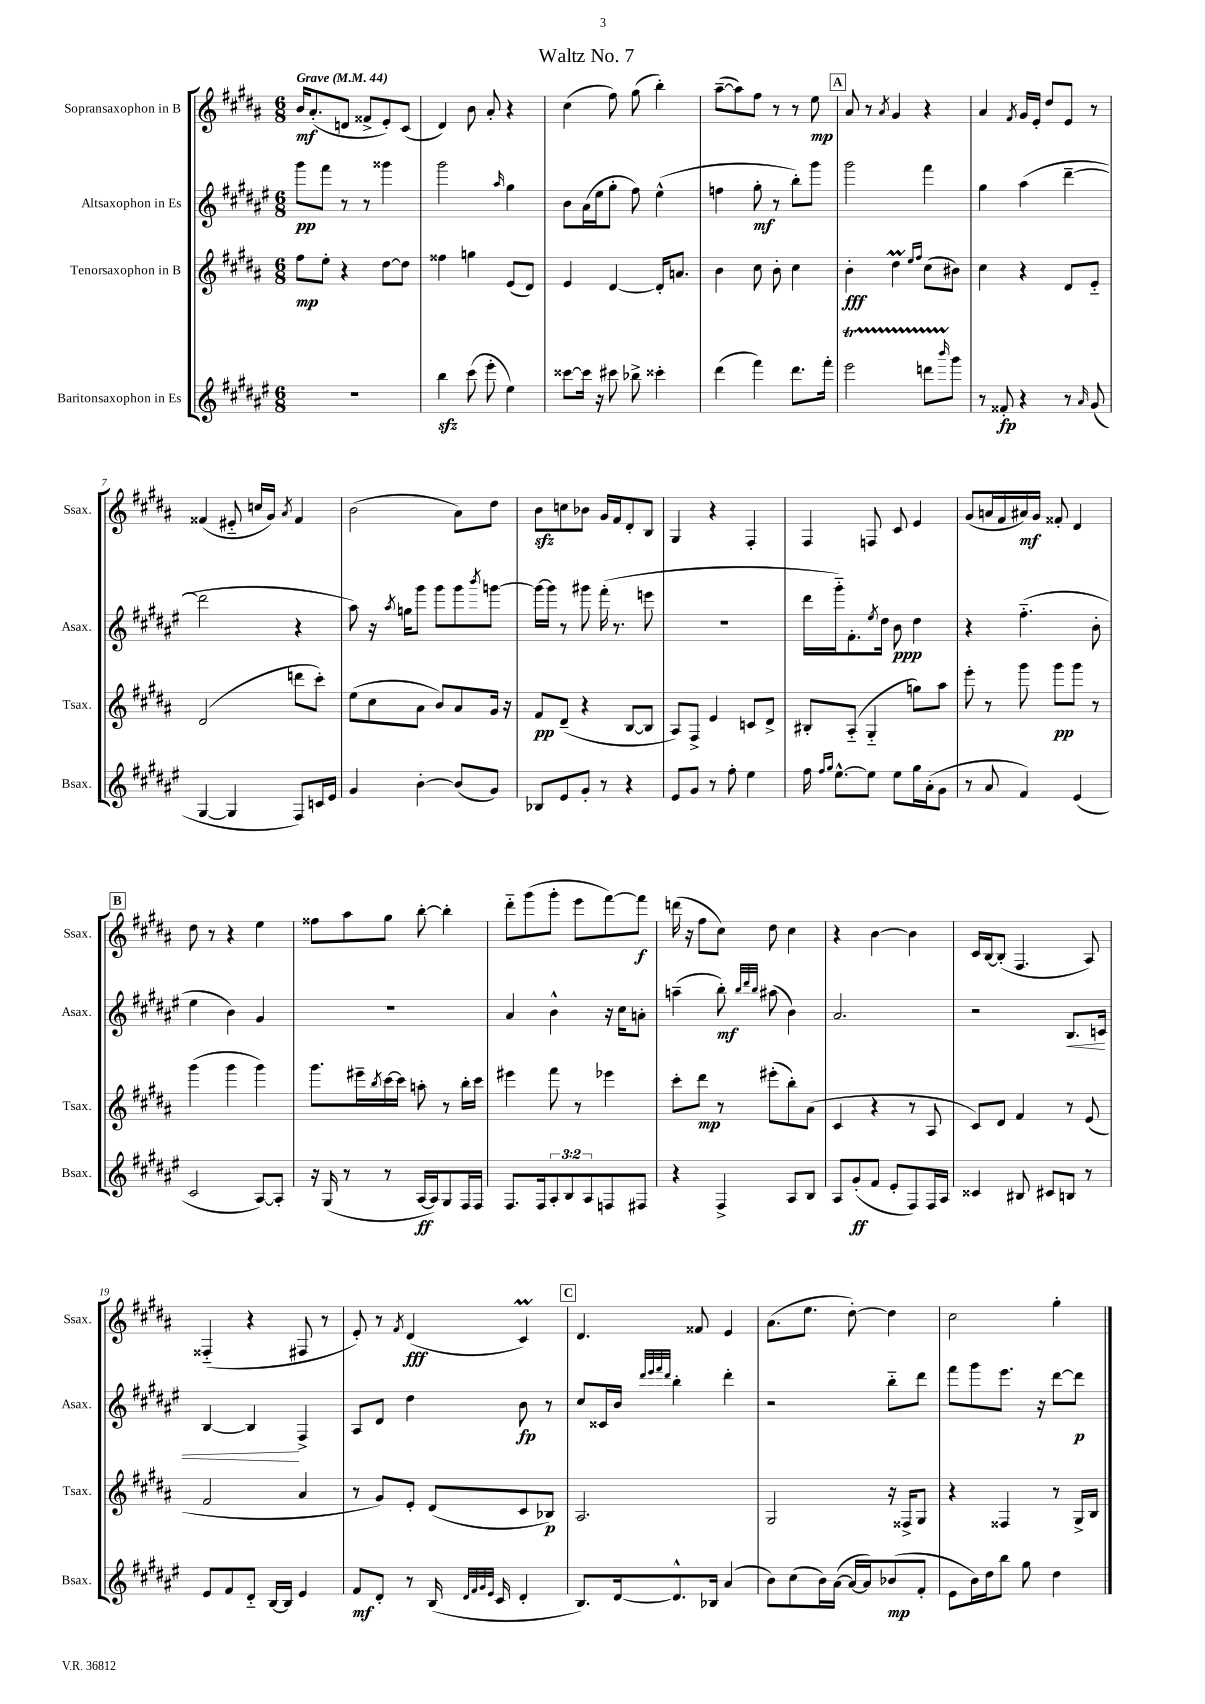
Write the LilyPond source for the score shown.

\header { title = "Waltz No. 7" }
<<
\new StaffGroup <<
\new Staff = "s0" \with { instrumentName = "Sopransaxophon in B" shortInstrumentName = "Ssax." } {
    \clef treble \key b \major \numericTimeSignature \time 6/8 \tempo "Grave" 4 = 44
    b'16\mf ais'8.-.( d'8 fisis'8-> e'8-.) cis'8( |
    dis'4) b'8 ais'8-. r4 |
    cis''4( fis''8) gis''8( b''4-.) |
    ais''8~--( ais''8) fis''8 r8 r8 e''8\mp |
    \mark \markup { \box "A" } ais'8 r8 \acciaccatura { ais'8 } gis'4 r4 |
    ais'4 \acciaccatura { fis'8 } gis'16 e'16-. dis''8 e'8 r8 |
    fisis'4( eis'8-_ c''16 gis'16) \acciaccatura { ais'8 } fisis'4 |
    b'2( ais'8) dis''8 |
    b'8\sfz c''8 bes'8 gis'16 fis'16 dis'8-. b8 |
    gis4 r4 fis4-. |
    fis4 f8 cis'8 e'4 |
    gis'8( a'16 fis'16 ais'16\mf) gis'16 fisis'8-. dis'4 |
    \mark \markup { \box "B" } dis''8 r8 r4 e''4 |
    fisis''8 ais''8 gis''8 b''8~-. b''4-. |
    dis'''8-_ gis'''8( gis'''8-. e'''8 fis'''8~) fis'''8\f |
    d'''16( r16 fis''8 cis''8) dis''8 cis''4 |
    r4 b'4~ b'4 |
    cis'16 b16~ b8-.( fis4. ais8) |
    fisis4-_( r4 fis8 r8 |
    e'8-.) r8 \acciaccatura { fis'8 } dis'4\fff( cis'4\prall) |
    \mark \markup { \box "C" } dis'4. fisis'8 e'4 |
    ais'8.( e''8. dis''8~-.) dis''4 |
    cis''2 gis''4-. \bar "|." |
}
\new Staff = "s1" \with { instrumentName = "Altsaxophon in Es" shortInstrumentName = "Asax." } {
    \clef treble \key fis \major \numericTimeSignature \time 6/8
    gis'''8\pp fis'''8 r8 r8 gisis'''4 |
    gis'''2 \grace { ais''16 } gis''4 |
    b'8 ais'16( eis''16 gis''8-. fis''8) eis''4-^( |
    f''4 gis''8-.\mf r8 b''8-.) gis'''8 |
    \mark \markup { \box "A" } gis'''2 fis'''4 |
    gis''4 ais''4( dis'''4~-- |
    dis'''2 r4 |
    ais''8) r16 \acciaccatura { ais''8 } g''16 gis'''8 gis'''8 gis'''8 \acciaccatura { b'''8 } g'''8~ |
    g'''16~ g'''16 r8 gis'''8 fis'''16-.( r8. e'''8 |
    R2. |
    dis'''16 gis'''16-_) fis'8.-. \acciaccatura { eis''8 } dis''16 b'8\ppp dis''4 |
    r4 fis''4.-_( b'8-. |
    \mark \markup { \box "B" } eis''4 b'4) gis'4 |
    R2. |
    ais'4 b'4-^ r16 cis''16 a'8-. |
    a''4--( b''8-.\mf) \grace { b''32 dis'''32 b''32 } ais''8( b'4) |
    ais'2. |
    r2 b8.\< c'16 |
    b4~ b4\! fis4-> |
    ais8 dis'8 dis''4 b'8\fp r8 |
    \mark \markup { \box "C" } cis''8 cisis'16 b'16 \grace { dis'''32 eis'''32 fis'''32 dis'''32 } b''4-. dis'''4-. |
    r2 b''8-_ dis'''8 |
    fis'''8 gis'''8 eis'''8. r16 dis'''8~ dis'''8\p \bar "|." |
}
\new Staff = "s2" \with { instrumentName = "Tenorsaxophon in B" shortInstrumentName = "Tsax." } {
    \clef treble \key b \major \numericTimeSignature \time 6/8
    fis''8\mp e''8-. r4 dis''8~ dis''8 |
    fisis''4 g''4 e'8( dis'8) |
    e'4 dis'4~ dis'16-. a'8. |
    b'4 cis''8 b'8-. cis''4 |
    \mark \markup { \box "A" } b'4-.\fff dis''4\prall \grace { e''16 fis''16 } cis''8( bis'8) |
    cis''4 r4 dis'8 e'8-_ |
    dis'2( d'''8 cis'''8-.) |
    e''8( cis''8 ais'8 b'8) ais'8 gis'16 r16 |
    fis'8\pp dis'8--( r4 b8~ b8 |
    ais8) fis8-> e'4 c'8 dis'8-> |
    bis8-. ais8-_( gis4-_ g''8) ais''8 |
    e'''8-. r8 gis'''8 gis'''8\pp gis'''8 r8 |
    \mark \markup { \box "B" } gis'''4( gis'''4 gis'''4) |
    gis'''8. eis'''16-- \acciaccatura { b''8 } cis'''16~ cis'''16 a''8-. r8 b''16-. cis'''16 |
    eis'''4 fis'''8 r8 ees'''4 |
    cis'''8-. dis'''8\mp r8 eis'''8-.( b''8-.) ais'8( |
    cis'4 r4 r8 ais8 |
    cis'8) dis'8 fis'4 r8 e'8( |
    fis'2 ais'4 |
    r8 gis'8) e'8-. dis'8( cis'8 bes8\p) |
    \mark \markup { \box "C" } ais2. |
    gis2 r16 fisis16-> gis8 |
    r4 fisis4 r8 gis16-> b16 \bar "|." |
}
\new Staff = "s3" \with { instrumentName = "Baritonsaxophon in Es" shortInstrumentName = "Bsax." } {
    \clef treble \key fis \major \numericTimeSignature \time 6/8 \override Staff.TupletNumber.text = #tuplet-number::calc-fraction-text
    R2. |
    b''4\sfz cis'''8( eis'''8-. eis''4) |
    cisis'''8~ cisis'''16 r16 cis'''8 bes''8-> cisis'''4-. |
    dis'''4( fis'''4) dis'''8. fis'''16-. |
    \mark \markup { \box "A" } eis'''2\startTrillSpan d'''8 \grace { b'''16 } gis'''8\stopTrillSpan |
    r8 fisis'8-.\fp r4 r8 \grace { ais'16 } gis'8( |
    gis4~ gis4 fis8) c'16 eis'16 |
    gis'4 b'4~-. b'8( gis'8) |
    bes8 eis'8 gis'8-. r8 r4 |
    eis'8 gis'8 r8 fis''8-. eis''4 |
    fis''16 \grace { fis''16 gis''16 } eis''8.~-^ eis''8 eis''8 gis''16 ais'16-.( gis'8 |
    r8 ais'8 fis'4) eis'4( |
    \mark \markup { \box "B" } cis'2 ais8~) ais8-. |
    r16 gis16( r8 r8 ais16~\ff ais16) gis8 fis16 fis16 |
    fis8. fis16 \tuplet 3/2 { ais8-. b8 ais8 } f8 fis8 |
    r4 fis4-> ais8 b8 |
    ais8 gis'8-.\ff( fis'8 eis'8-. fis8) fis16 ais16 |
    cisis'4 bis8 cis'8 b8 r8 |
    eis'8 fis'8 dis'8-_ b16~ b16 eis'4 |
    fis'8\mf dis'8-. r8 b16( \grace { dis'32 fis'32 gis'32 eis'32 } cis'16 dis'4-. |
    \mark \markup { \box "C" } b8.) dis'16~ dis'8.-^ bes16 ais'4( |
    b'8) cis''8( b'16) ais'16~( ais'16~ ais'16) bes'8\mp( fis'8-. |
    eis'8 b'16) dis''16 b''8 gis''8 dis''4 \bar "|." |
}
>>
>>
